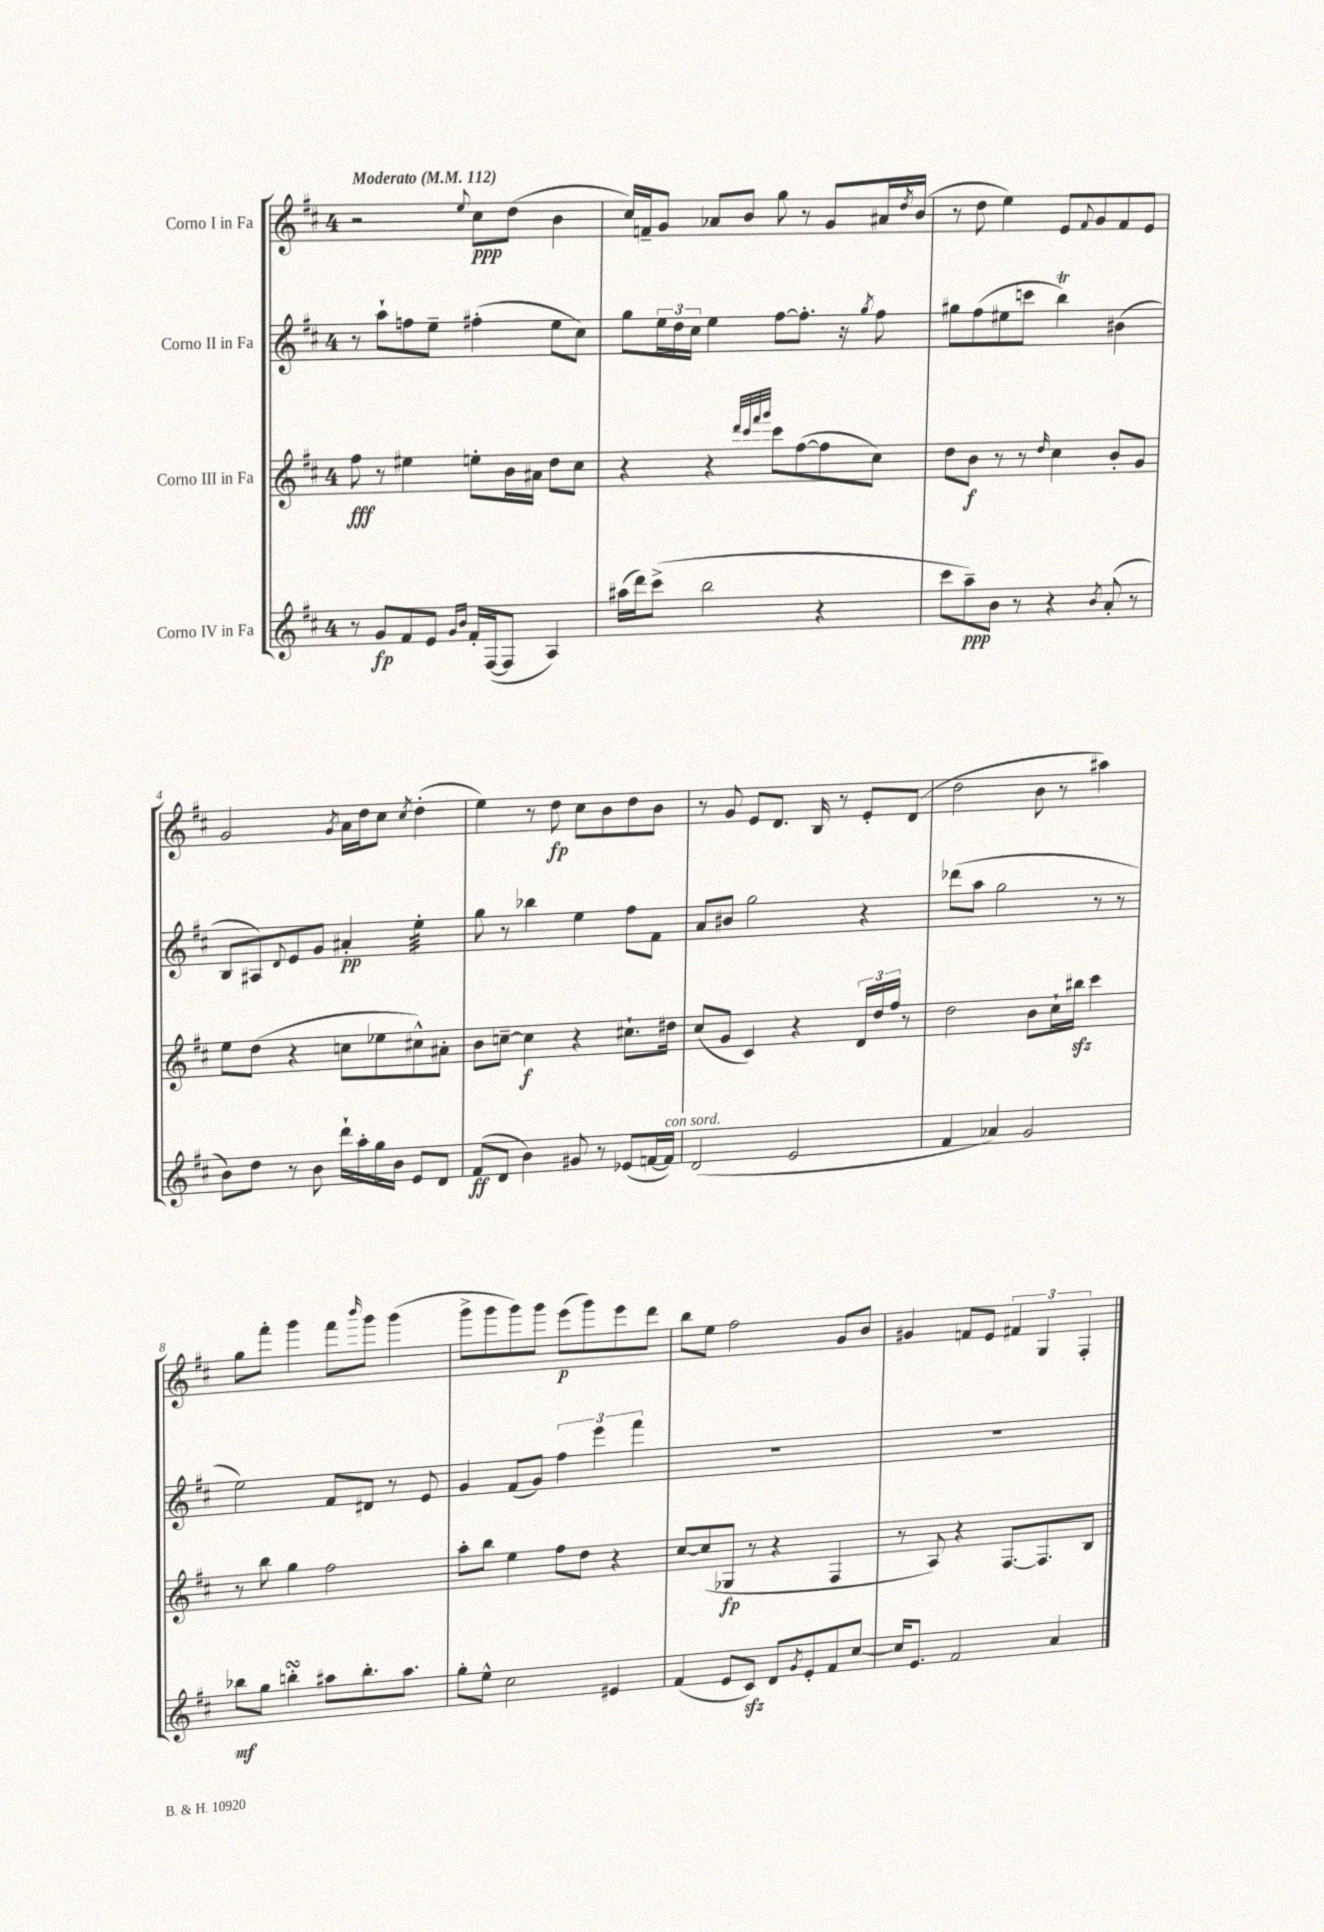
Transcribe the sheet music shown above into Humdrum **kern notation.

**kern	**kern	**kern	**kern
*staff4	*staff3	*staff2	*staff1
*clefG2	*clefG2	*clefG2	*clefG2
*k[f#c#]	*k[f#c#]	*k[f#c#]	*k[f#c#]
*M4/4	*M4/4	*M4/4	*M4/4
*MM112	*MM112	*MM112	*MM112
8r	8ff#	8r	2r
8g	8r	8aa`	.
8f#	4ee#	8ff	.
8e	.	8ee~	.
16qqg	.	.	.
16qqb	.	.	8qqee
16f#'	8ee'	(4ff#'	8cc#
([16F#	.	.	.
8F#]	16b	.	(8dd
.	16a#	.	.
4A)	8dd	8ee	4b
.	8cc#	8cc#)	.
=	=	=	=
(16aa#	4r	8gg	16cc#)
16ddd)	.	.	16f~
(8ccc#^	.	24ee	8g
.	.	24dd	.
.	.	24cc#	.
2bb	4r	4ee	8a-
.	.	.	8b
.	32qqddd	.	.
.	32qqccc#	.	.
.	32qqfff#	.	.
.	32qqggg	.	.
.	8ccc#	[8ff#	8gg
.	([8ff#	8.ff#']	8r
4r	8ff#]	.	8g
.	.	16r	.
.	.	8qgg	.
.	8cc#)	8ff#	16a#
.	.	.	8qdd
.	.	.	(16b
=	=	=	=
8ccc#	8dd	8gg#	8r
8aa~)	8b	(8ff#	8dd
8b	8r	8ee#	4ee)
8r	8r	8ccc	.
.	16qqdd	.	.
4r	4cc#	4bb)	8e
.	.	.	8qqf#
.	.	.	8g
8qb	.	.	.
(8a'	8b'	(4b#	8f#
8r	8g	.	8e
=	=	=	=
8b)	8ee	8B	2g
8dd	(8dd	8A#)	.
.	.	8qqd	.
8r	4r	8e	.
8b	.	8g	.
.	.	.	8qg
16ddd`	8cc	4a#'	16a
16aa'	.	.	16dd
16gg	8ee-	.	8cc#
16b	.	.	.
.	.	.	8qcc#
8e	8cc#^^)	4ee'	(4dd'
8d	8a#'	.	.
=	=	=	=
(8f#	8b	8gg	4ee)
8d	[8cc~	8r	.
4b)	4cc]	4bb-	8r
.	.	.	8dd
8g#	4r	4ee	8cc#
8r	.	.	8b
(8e-	8.cc#`	8ff#	8dd
[16f	.	8f#	8b
16f])	16dd#	.	.
=	=	=	=
(2d	(8cc#	8a	8r
.	8g	8b#	8g
.	4c#)	2gg	8e
.	.	.	8.d
2e	4r	.	.
.	.	.	16B
.	.	.	8r
.	24d	4r	8e'
.	24dd	.	.
.	24ff#	.	.
.	8r	.	(8d
=	=	=	=
4f#	2dd	(8ddd-	2dd
.	.	8aa	.
4a-)	.	2gg	.
2g	8b	.	8b
.	16cc#`	.	8r
.	16bb#	.	.
.	4ccc#	8r	4aa#)
.	.	8r	.
=	=	=	=
8bb-	8r	2ee)	8gg
8gg	8bb	.	8fff#'
4bb'	4gg	.	4ggg
8aa#	2ff#	8f#	8fff#
.	.	.	16qqbbb
8.bb'	.	8d#	8ggg
.	.	8r	(4ggg
8.aa#	.	.	.
.	.	8e	.
=	=	=	=
8gg'	8aa'	4g	8ggg^
8ee^^	8bb	.	8ggg
2cc#	4ee	(8f#	8ggg)
.	.	8g)	8ggg
.	8ff#	6ff#	(8eee
.	8dd	.	8ggg)
.	.	6eee	.
4e#	4r	.	8eee
.	.	6fff#	.
.	.	.	8ddd
=	=	=	=
(4f#	[8cc#	1r	8bb
.	(8cc#]	.	8ee
8e	8G-	.	2ff#
8c#)	8r	.	.
8d	4r	.	.
8qg	.	.	.
8e'	.	.	.
8f#	4F#	.	8g
[8cc#	.	.	8b
=	=	=	=
16cc#]	8r	1r	4g#
8.e	.	.	.
.	8A)	.	.
2f#	4r	.	8f
.	.	.	8e
.	[8.F#	.	6f#
.	.	.	6G
.	8.F#]	.	.
4a	.	.	.
.	.	.	6F#'
.	8B	.	.
==	==	==	==
*-	*-	*-	*-
